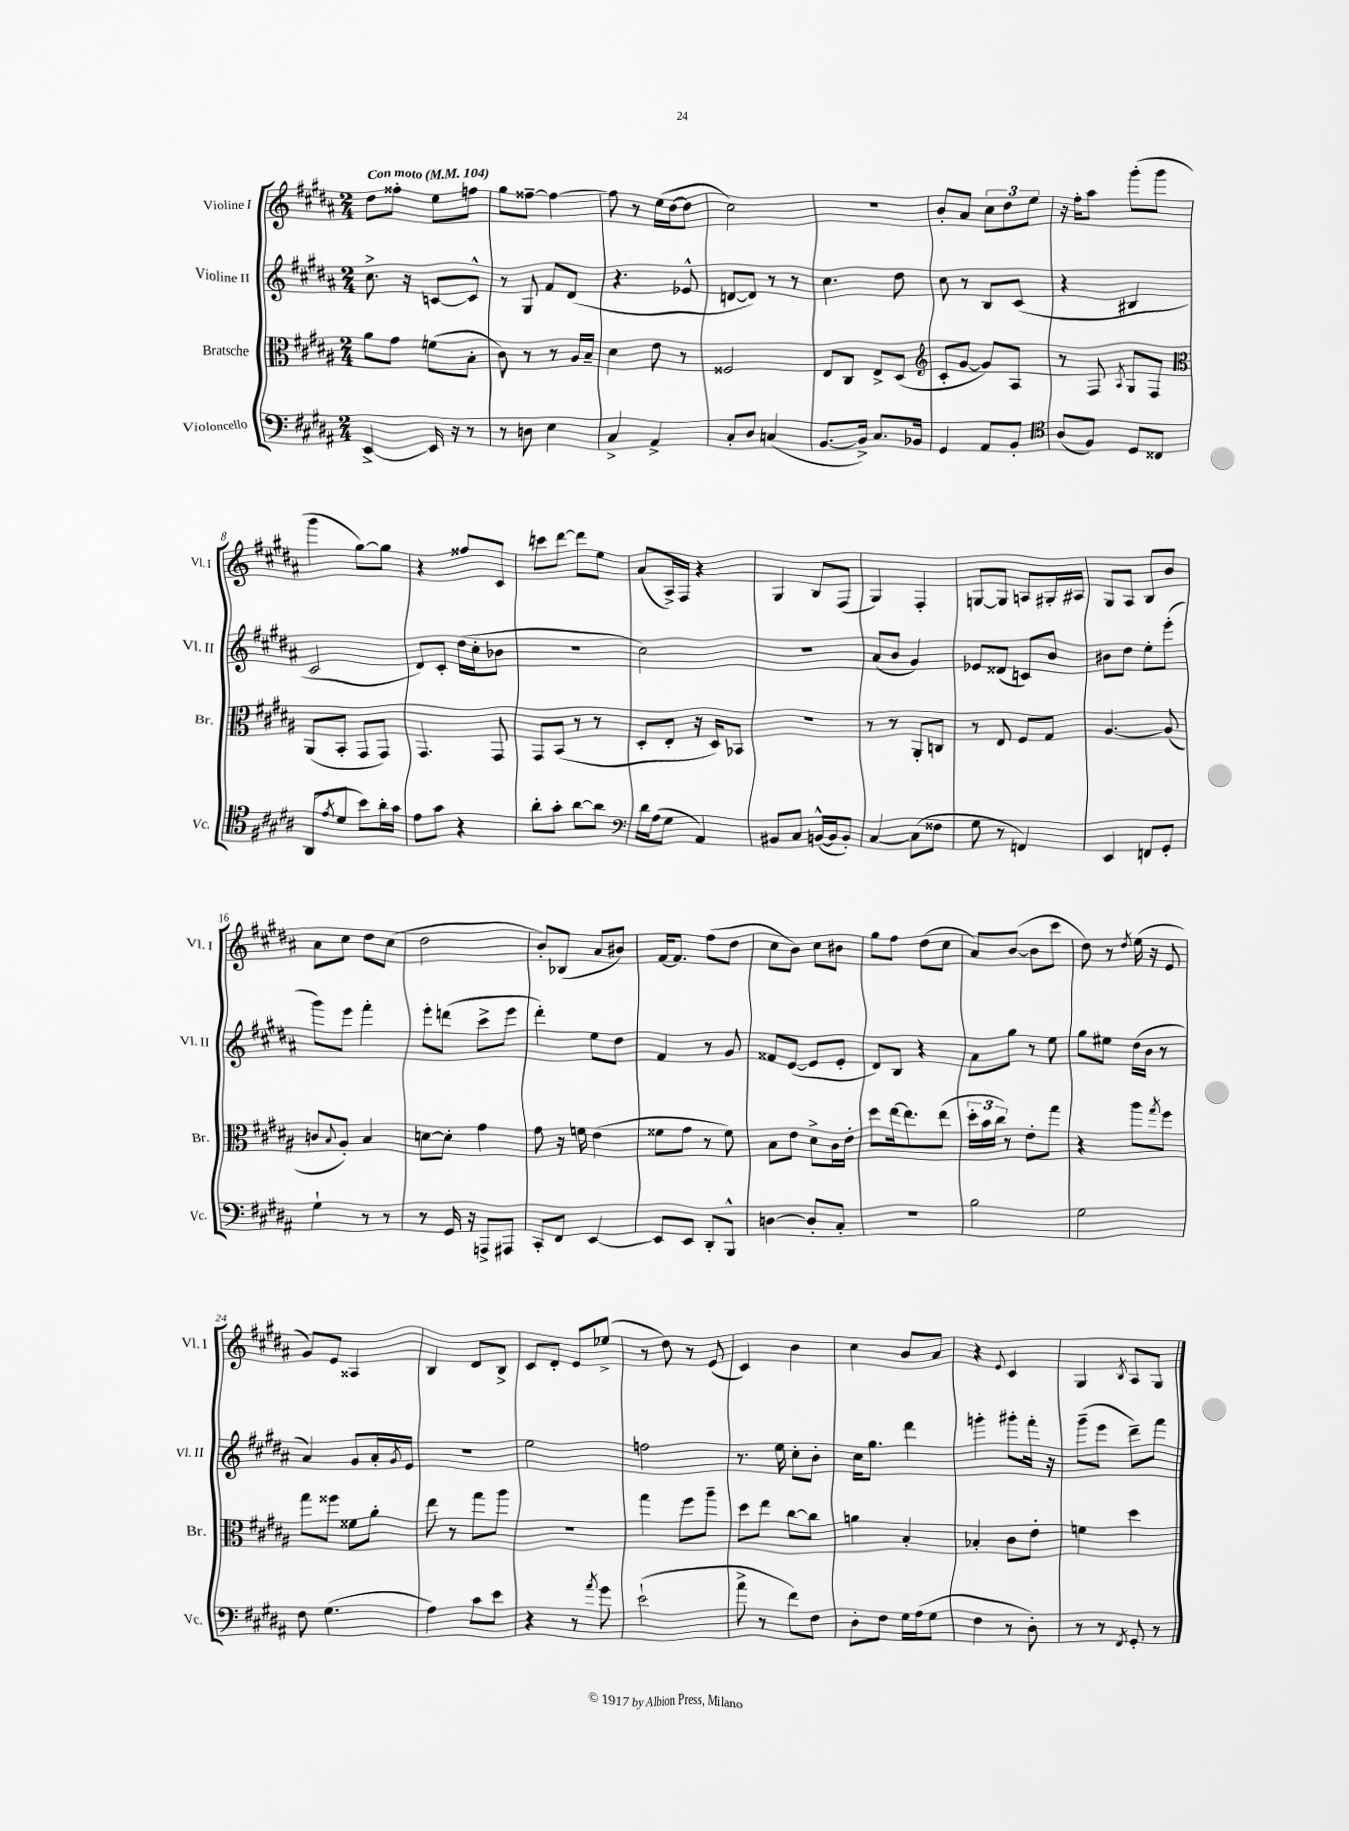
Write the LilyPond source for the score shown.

<<
\new StaffGroup <<
\new Staff = "s0" \with { instrumentName = "Violine I" shortInstrumentName = "Vl. I" } {
    \clef treble \key b \major \numericTimeSignature \time 2/4 \tempo "Con moto" 4 = 104
    dis''8 fisis''8-. e''8 f''8 |
    gis''8 fisis''8~-- fisis''4~ |
    fisis''8 r8 e''16( dis''16~ dis''8 |
    cis''2) |
    R2 |
    b'8-. ais'8 \tuplet 3/2 { cis''8 dis''8 e''8 } |
    r16 fis''16-. ais''8 gis'''8-.( gis'''8 |
    gis'''4 gis''8~) gis''8 |
    r4 fisis''8 cis'8 |
    c'''8 dis'''8~ dis'''8 e''8 |
    ais'8( ais16->) fis16 r4 |
    gis4 b8 fis8( |
    gis4) fis4-. |
    g8~ g8 a8 gis16-. ais16 |
    gis8 ais8 b8 b'8 |
    ais'8 cis''8 dis''8 cis''8( |
    dis''2 |
    b'8-.) bes8( ais'8 bis'8) |
    fis'16~ fis'8. fis''8( dis''8 |
    cis''8 b'8) cis''8 bis'8 |
    gis''8 fis''8 dis''8( cis''8 |
    ais'8) b'8~( b'8 cis'''8 |
    dis''8) r8 \acciaccatura { dis''8 } e''16( r16 e'8 |
    gis'8) e'8 aisis4 |
    b4 dis'8 b8-> |
    cis'8 dis'8-. e'8 ees''8->( |
    r8 dis''8) r8 e'8( |
    cis'4) b'4 |
    cis''4 b'8 ais'8 |
    r4 \appoggiatura { e'8 } cis'4 |
    gis4 \acciaccatura { b8 } ais8 gis8 \bar "|." |
}
\new Staff = "s1" \with { instrumentName = "Violine II" shortInstrumentName = "Vl. II" } {
    \clef treble \key b \major \numericTimeSignature \time 2/4
    cis''8.-> r16 c'8~ c'8-^ |
    r8 gis8 fis'8 dis'8( |
    r4. ees'8-^ |
    d'8~ d'8) r8 r8 |
    cis''4. dis''8 |
    cis''8 r8 b8 cis'8( |
    r4 bis4 |
    cis'2 |
    dis'8) cis'8-. dis''16( cis''16-. bes'8 |
    r2 |
    cis''2) |
    r2 |
    ais'8( b'8 gis'4) |
    ees'8 disis'8( c'8) b'8 |
    bis'8 dis''8 e''8-. e'''8-.( |
    gis'''8) e'''8 fis'''4-. |
    e'''8-. d'''8( cis'''8-> e'''8 |
    dis'''4-.) e''8 dis''8 |
    fis'4 r8 gis'8 |
    fisis'8 e'8~( e'8 e'8-. |
    dis'8) b8 r4 |
    ais'8 gis''8 r8 e''8 |
    gis''8 eis''8 dis''16( b'16 r8 |
    ais'4) gis'8 ais'16-. \acciaccatura { gis'8 } e'16 |
    r2 |
    e''2 |
    f''2 |
    r8. e''16 cis''8-. b'8-. |
    cis''16 gis''8. dis'''4 |
    g'''4-. gis'''8-. fis'''16-. r16 |
    gis'''8--( e'''8 dis'''8--) fis'''8 \bar "|." |
}
\new Staff = "s2" \with { instrumentName = "Bratsche" shortInstrumentName = "Br." } {
    \clef alto \key b \major \numericTimeSignature \time 2/4
    ais'8 gis'8 f'8( b8-. |
    cis'8) r8 r8 ais16 b16-- |
    dis'4 e'8 r8 |
    fisis2 |
    e8 cis8 e8-> dis8( |
    \clef treble cis'8-. gis'8~ gis'8) ais8 |
    r8 fis8 \acciaccatura { ais8 } gis8 fis8 |
    \clef alto ais,8( b,8-. gis,8 gis,8) |
    gis,4. gis,8 |
    gis,8 b,8( r8 r8 |
    dis8-. e8-. r16 dis16) bes,8 |
    r2 |
    r8 r8 ais,8-. c8 |
    r8 e8 fis8 gis8 |
    ais4.~ ais8( |
    c'8 \appoggiatura { b8 } ais8-.) b4 |
    d'8~ d'8-. gis'4 |
    gis'8 r16 f'16 e'4( |
    fisis'8 gis'8 r8 fisis'8) |
    b8 e'8 dis'8-> cis'16 e'16-. |
    dis''8 e''16~ e''8. e''8( |
    \tuplet 3/2 { dis''16-. b'16 cis''16) } r8 e'8-. gis''8 |
    r4 ais''8 \acciaccatura { gis''8 } fis''8 |
    gis''8 fisis''8 fisis'8 ais'8-. |
    e''8 r8 gis''8 ais''8 |
    R2 |
    gis''4 fis''8 ais''8-- |
    dis''8 e''8 cis''8~ cis''8 |
    a'4 b4-. |
    bes4-. cis'8 e'8-. |
    f'4 dis''4 \bar "|." |
}
\new Staff = "s3" \with { instrumentName = "Violoncello" shortInstrumentName = "Vc." } {
    \clef bass \key b \major \numericTimeSignature \time 2/4
    e,4~-> e,16 r16 r8 |
    r8 d8 e4 |
    cis4-> ais,4-> |
    cis8-. dis8 c4( |
    b,8.~ b,16->) cis8. bes,16 |
    gis,4 ais,8 b,8-. |
    \clef tenor ais8( fis8) dis8 cisis8 |
    ais,8( \acciaccatura { e'8 } dis'8 b'8) ais'16-. gis'16 |
    e'8 gis'8 r4 |
    ais'8-. gis'8-. ais'8~ ais'8 |
    \clef bass dis'16 ais16( gis8 ais,4) |
    bis,8 cis8 b,16~-^( b,16 b,8-.) |
    cis4~ cis8( fisis8 |
    gis8 r8 f,4) |
    e,4 f,8 gis,8-. |
    gis4-! r8 r8 |
    r8 gis,16 r16 a,,8-> ais,,8 |
    cis,8-. fis,8 e,4~ |
    e,8 e,8 dis,8-. b,,8-^ |
    d4~ d8-. cis8-. |
    R2 |
    b2 |
    gis2 |
    fis8 gis4.( |
    ais4) cis'8 e'8 |
    r4 r8 \acciaccatura { ais'8 } gis'8 |
    e'2-!( |
    ais'8-> r8 fis'8) fis8 |
    dis8-. fis8 gis16 ais16( gis8 |
    fis4 r8 dis8-.) |
    r8 r8 \acciaccatura { fis,8 } gis,8-. r8 \bar "|." |
}
>>
>>
